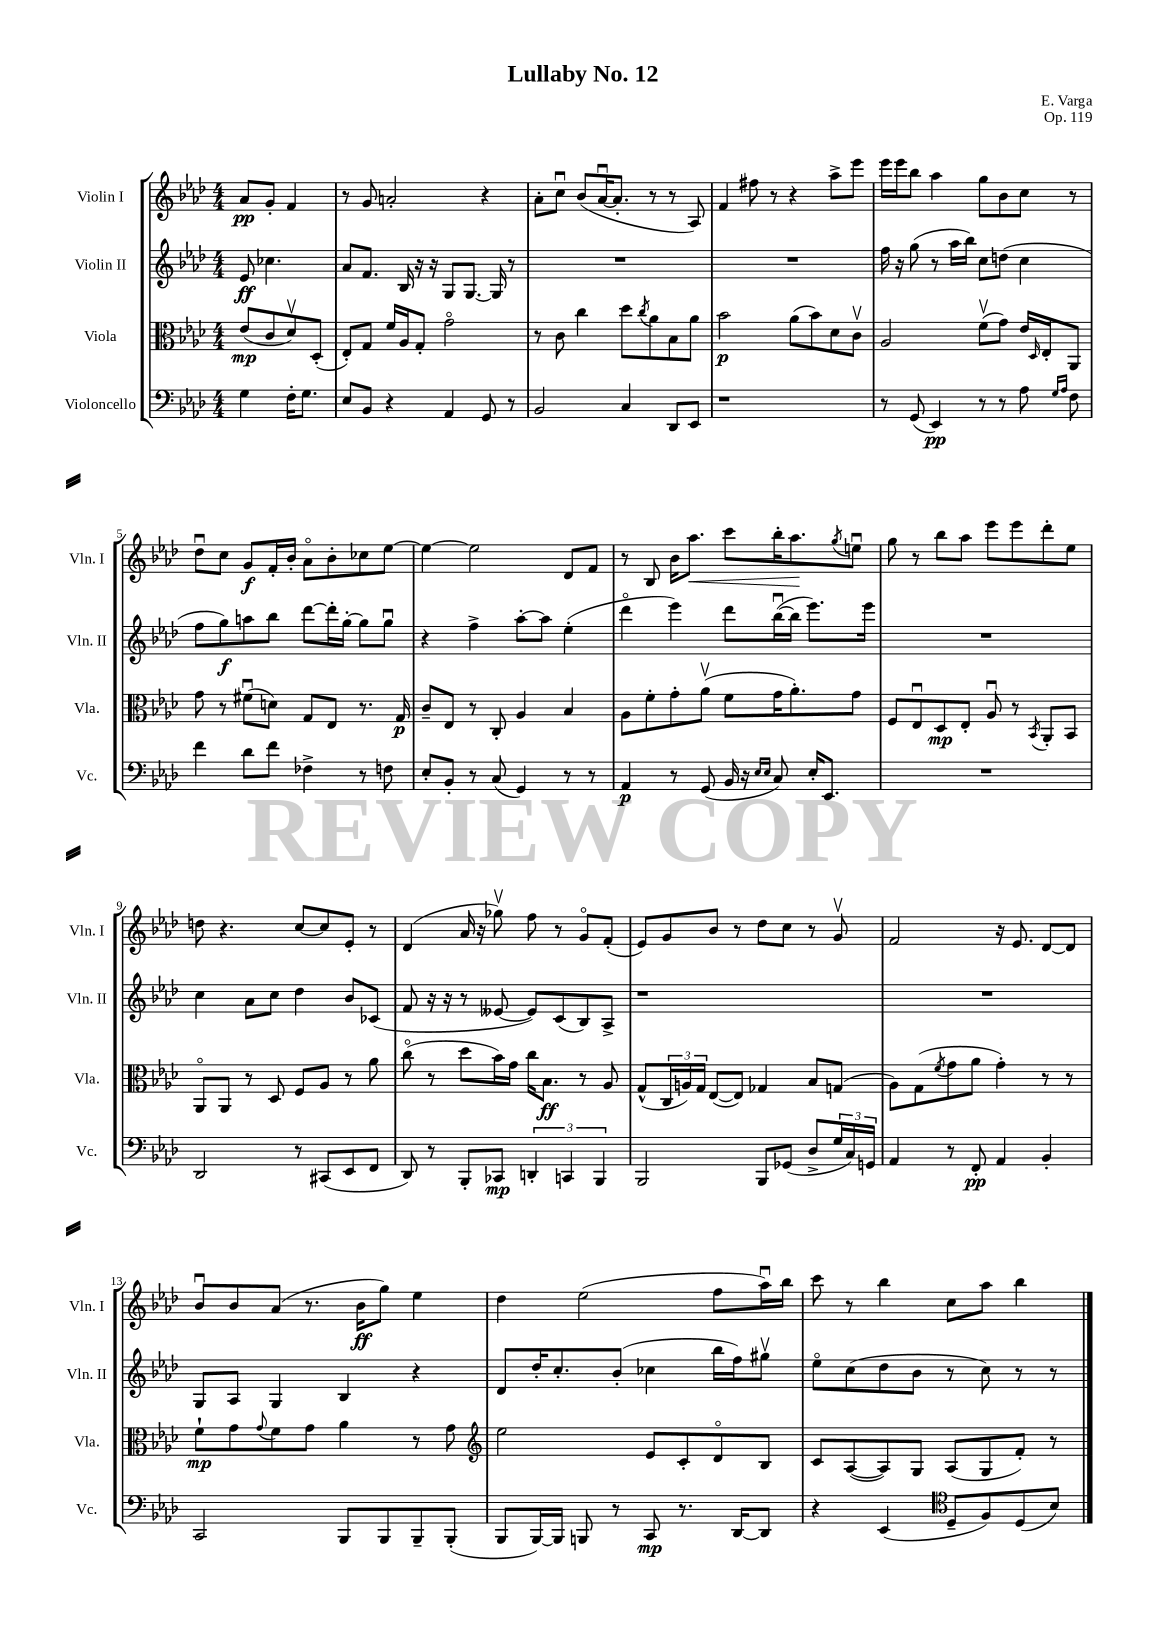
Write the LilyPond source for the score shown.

\header { title = "Lullaby No. 12" composer = "E. Varga" opus = "Op. 119" }
<<
\new StaffGroup <<
\new Staff = "s0" \with { instrumentName = "Violin I" shortInstrumentName = "Vln. I" } {
    \clef treble \key aes \major \numericTimeSignature \time 4/4 \partial 2
    aes'8\pp g'8-. f'4 |
    r8 g'8 a'2-. r4 |
    aes'8-. c''8\downbow bes'8( aes'16~\downbow aes'8.-. r8 r8 aes8) |
    f'4 fis''8 r8 r4 aes''8-> ees'''8 |
    ees'''16 ees'''16 bes''8 aes''4 g''8 bes'8 c''8 r8 |
    des''8\downbow c''8 g'8\f f'16-. bes'16-. aes'8\flageolet bes'8-. ces''8 ees''8~ |
    ees''4~ ees''2 des'8 f'8 |
    r8 bes8 bes'16 aes''8.\< c'''8 bes''16-. aes''8.\! \acciaccatura { g''8 } e''8\downbow |
    g''8 r8 bes''8 aes''8 ees'''8 ees'''8 des'''8-. ees''8 |
    d''8 r4. c''8~ c''8 ees'8-. r8 |
    des'4( aes'16 r16 ges''8\upbow) f''8 r8 g'8\flageolet f'8-.( |
    ees'8) g'8 bes'8 r8 des''8 c''8 r8 g'8\upbow |
    f'2 r16 ees'8. des'8~ des'8 |
    bes'8\downbow bes'8 aes'8( r8. bes'16\ff g''8) ees''4 |
    des''4 ees''2( f''8 aes''16\downbow) bes''16 |
    c'''8 r8 bes''4 c''8 aes''8 bes''4 \bar "|." |
}
\new Staff = "s1" \with { instrumentName = "Violin II" shortInstrumentName = "Vln. II" } {
    \clef treble \key aes \major \numericTimeSignature \time 4/4 \partial 2
    ees'8\ff ces''4. |
    aes'8 f'8. bes16 r16 r16 g8 g8.~ g16 r8 |
    R1 |
    R1 |
    f''16 r16 g''8( r8 aes''16 bes''16) c''8 d''8( c''4 |
    f''8 g''8\f) a''8 bes''8 des'''8~ des'''16-. g''16~-. g''8 g''8\downbow |
    r4 f''4-> aes''8~-. aes''8 ees''4-.( |
    des'''4\flageolet ees'''4) des'''8 bes''16~\downbow( bes''16 ees'''8.) ees'''16 |
    R1 |
    c''4 aes'8 c''8 des''4 bes'8 ces'8( |
    f'8 r16 r16 r8 eeses'8~ eeses'8) c'8( bes8) aes8-> |
    r1 |
    R1 |
    g8 aes8 g4 bes4 r4 |
    des'8 des''16-. c''8.-. bes'8-.( ces''4 bes''16 f''16) gis''8\upbow |
    ees''8\flageolet c''8( des''8 bes'8 r8 c''8) r8 r8 \bar "|." |
}
\new Staff = "s2" \with { instrumentName = "Viola" shortInstrumentName = "Vla." } {
    \clef alto \key aes \major \numericTimeSignature \time 4/4 \partial 2
    ees'8\mp( c'8 des'8\upbow) des8-.( |
    ees8-.) g8 f'16 aes16 g8-. g'2\flageolet |
    r8 c'8 c''4 des''8 \acciaccatura { c''8 } aes'8 bes8 aes'8 |
    bes'2\p aes'8( bes'8) des'8 c'8\upbow |
    aes2 f'8\upbow( g'8) ees'16 \grace { des16 } ees16-. aes,8 |
    g'8 r8 fis'8\downbow( d'8) g8 ees8 r8. g16\p |
    c'8-- ees8 r8 c8-. aes4 bes4 |
    aes8 f'8-. g'8-. aes'8\upbow( f'8 g'16 aes'8.-.) g'8 |
    f8 ees8\downbow des8\mp ees8-. aes8\downbow r8 \acciaccatura { bes,8 } aes,8-. bes,8 |
    aes,8\flageolet aes,8 r8 des8 f8 aes8 r8 aes'8 |
    c''8\flageolet( r8 des''8 bes'16) g'16 c''16 bes8.\ff r8 aes8 |
    g8-^( \tuplet 3/2 { c16 a16) g16 } ees8~( ees8) ges4 bes8 g8( |
    aes8) g8( \acciaccatura { f'8 } g'8 aes'8 g'4-.) r8 r8 |
    f'8-!\mp g'8 \appoggiatura { g'8 } f'8 g'8 aes'4 r8 g'8 |
    \clef treble ees''2 ees'8 c'8-. des'8\flageolet bes8 |
    c'8 aes8~( aes8) g8 aes8( g8 f'8-.) r8 \bar "|." |
}
\new Staff = "s3" \with { instrumentName = "Violoncello" shortInstrumentName = "Vc." } {
    \clef bass \key aes \major \numericTimeSignature \time 4/4 \partial 2
    g4 f16-. g8. |
    ees8 bes,8 r4 aes,4 g,8 r8 |
    bes,2 c4 des,8 ees,8 |
    r1 |
    r8 g,8( ees,4\pp) r8 r8 aes8 \grace { g16 aes16 } f8 |
    f'4 des'8 f'8 fes4-> r8 f8 |
    ees8-. bes,8-. r8 c8( g,4) r8 r8 |
    aes,4\p r8 g,8( bes,16 r16 \grace { ees16 ees16 } c8) ees16-. ees,8. |
    R1 |
    des,2 r8 cis,8( ees,8 f,8 |
    des,8) r8 bes,,8-. ces,8\mp \tuplet 3/2 { d,4-. c,4 bes,,4 } |
    bes,,2 bes,,8 ges,8( des8-> \tuplet 3/2 { g16 c16) g,16 } |
    aes,4 r8 f,8-.\pp aes,4 bes,4-. |
    c,2 bes,,8 bes,,8 bes,,8-- bes,,8-.( |
    bes,,8 bes,,16~) bes,,16 b,,8 r8 c,8\mp r8. des,16~ des,8 |
    r4 ees,4( \clef tenor des8-- f8) des8( bes8) \bar "|." |
}
>>
>>
